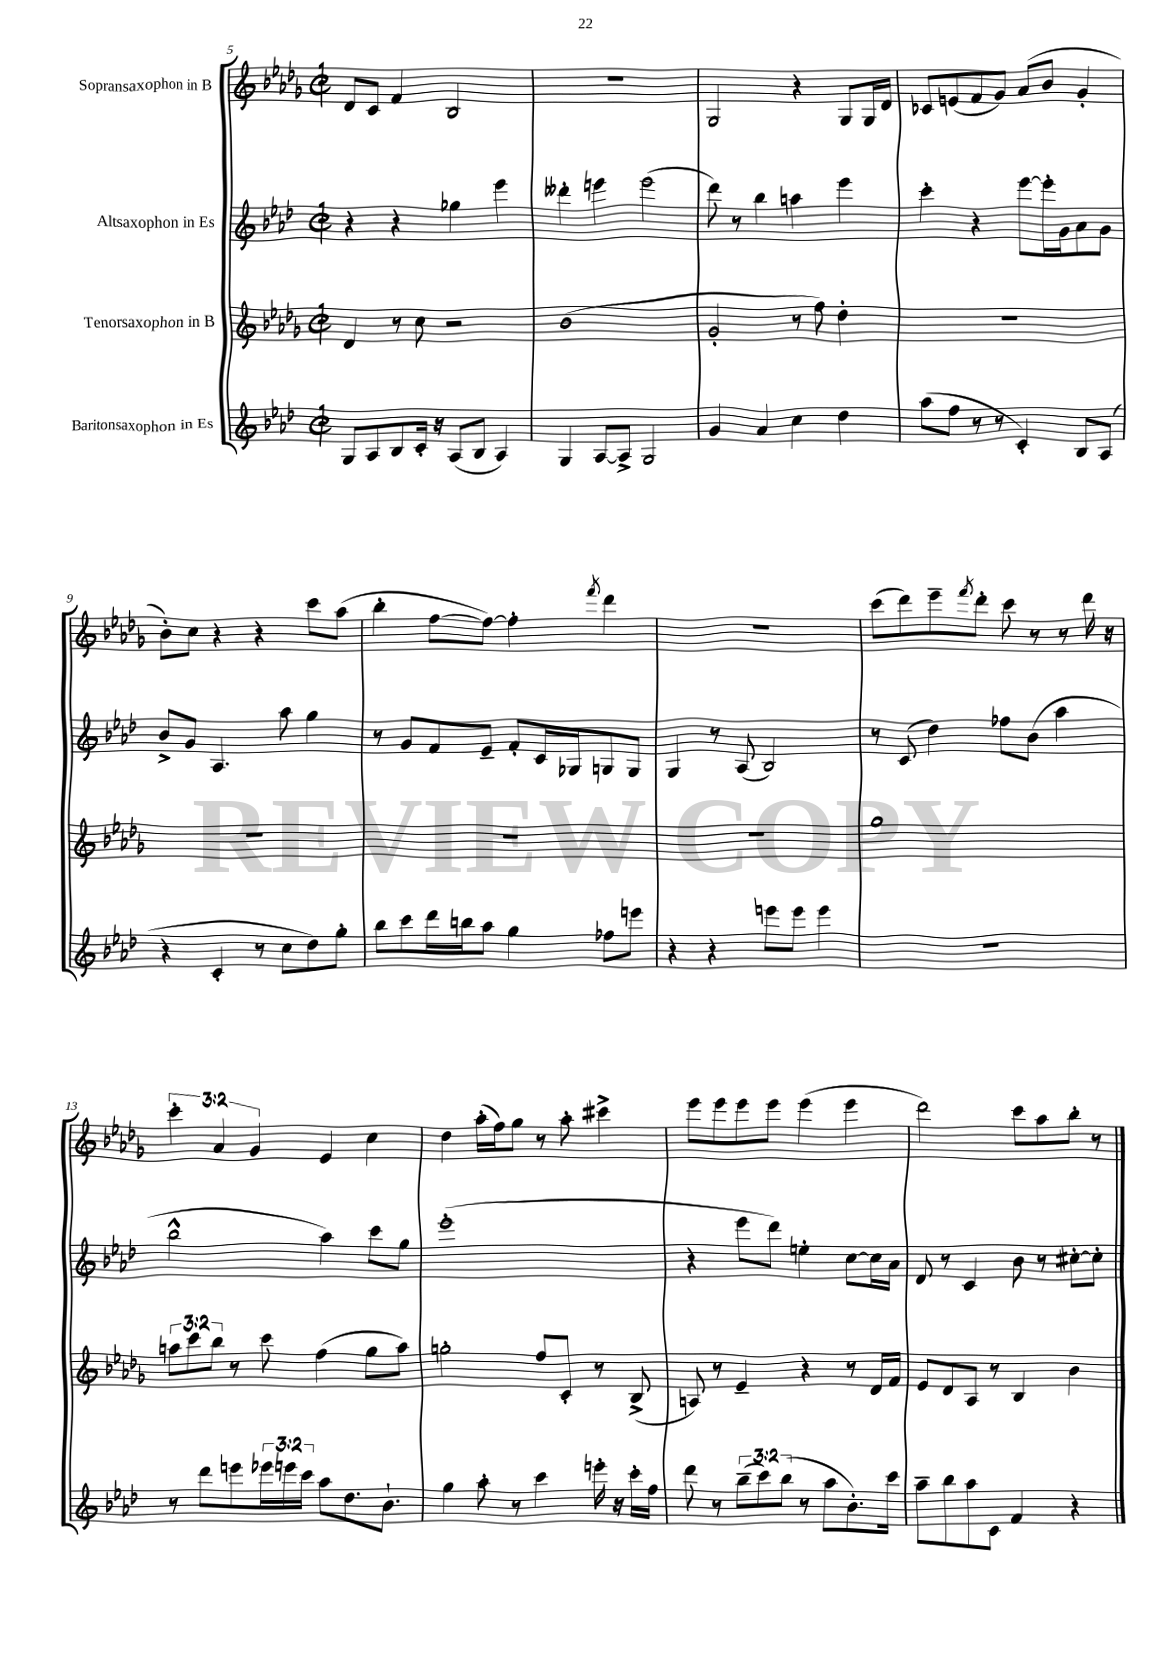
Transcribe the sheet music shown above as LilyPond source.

<<
\new StaffGroup <<
\new Staff = "s0" \with { instrumentName = "Sopransaxophon in B" } {
    \clef treble \key des \major \defaultTimeSignature \time 2/2 \override Staff.TupletNumber.text = #tuplet-number::calc-fraction-text
    des'8 c'8 f'4 bes2 |
    R1 |
    ges2 r4 ges8 ges16 des'16 |
    ces'8 e'8( f'8 ges'8) aes'8( bes'8 ges'4-. |
    bes'8-.) c''8 r4 r4 c'''8 aes''8( |
    bes''4-. f''8~ f''8~) f''4-. \acciaccatura { f'''8 } des'''4 |
    R1 |
    c'''8( des'''8) ees'''8-- \acciaccatura { f'''8 } des'''8-. c'''8 r8 r8 des'''16 r16 |
    \tuplet 3/2 { c'''4-. aes'4 ges'4 } ees'4 c''4 |
    des''4 aes''16-.( f''16) ges''8 r8 aes''8-. cis'''4-> |
    ees'''8 ees'''8 ees'''8 ees'''8 ees'''4( ees'''4 |
    des'''2) c'''8 aes''8 bes''8-. r8 \bar "|." |
}
\new Staff = "s1" \with { instrumentName = "Altsaxophon in Es" } {
    \clef treble \key aes \major \defaultTimeSignature \time 2/2
    r4 r4 ges''4 ees'''4 |
    deses'''4-. e'''4 e'''2( |
    des'''8) r8 bes''4 a''4 ees'''4 |
    c'''4-. r4 ees'''8~ ees'''16-. g'16 aes'8 g'8 |
    bes'8-> g'8 aes4. aes''8 g''4 |
    r8 g'8 f'8 ees'8-- f'8-. c'16 ges16 g8 g8 |
    g4 r8 aes8( bes2) |
    r8 c'8( des''4) fes''8 bes'8( aes''4 |
    bes''2-^ aes''4) c'''8 g''8 |
    ees'''1-.( |
    r4 ees'''8 des'''8) e''4-. c''8~ c''16 aes'16 |
    des'8 r8 c'4 bes'8 r8 cis''8~-. cis''8-. \bar "|." |
}
\new Staff = "s2" \with { instrumentName = "Tenorsaxophon in B" } {
    \clef treble \key des \major \defaultTimeSignature \time 2/2 \override Staff.TupletNumber.text = #tuplet-number::calc-fraction-text
    des'4 r8 c''8 r2 |
    bes'1( |
    ges'2-. r8 f''8) des''4-. |
    R1 |
    R1 |
    R1 |
    R1 |
    ges''1 |
    \tuplet 3/2 { a''8 c'''8 bes''8 } r8 c'''8 f''4( ges''8 a''8) |
    g''2-. f''8 c'8-. r8 bes8->( |
    a8) r8 ees'4-- r4 r8 des'16 f'16 |
    ees'8 des'8 aes8 r8 bes4 bes'4 \bar "|." |
}
\new Staff = "s3" \with { instrumentName = "Baritonsaxophon in Es" } {
    \clef treble \key aes \major \defaultTimeSignature \time 2/2 \override Staff.TupletNumber.text = #tuplet-number::calc-fraction-text
    g8 aes8 bes8 c'16-. r16 aes8( bes8 aes4) |
    g4 aes8~ aes8-> g2 |
    g'4 aes'4 c''4 des''4 |
    aes''8( f''8 r8 r8 c'4-.) bes8 aes8( |
    r4 c'4-. r8 c''8 des''8) g''8-. |
    bes''8 c'''8 des'''16 b''16 aes''8 g''4 fes''8 e'''8 |
    r4 r4 e'''8 e'''8 e'''4 |
    r1 |
    r8 des'''8 e'''8 \tuplet 3/2 { ees'''16 e'''16 c'''16 } aes''8 des''8. bes'8.-! |
    g''4 aes''8-. r8 c'''4 e'''16-. r16 c'''16-. f''16 |
    des'''8 r8 \tuplet 3/2 { bes''8--( c'''8) bes''8( } r8 aes''8 bes'8.-.) c'''16 |
    aes''8-- bes''8 aes''8 c'8 f'4 r4 \bar "|." |
}
>>
>>
\layout { \context { \Score currentBarNumber = #5 } }
